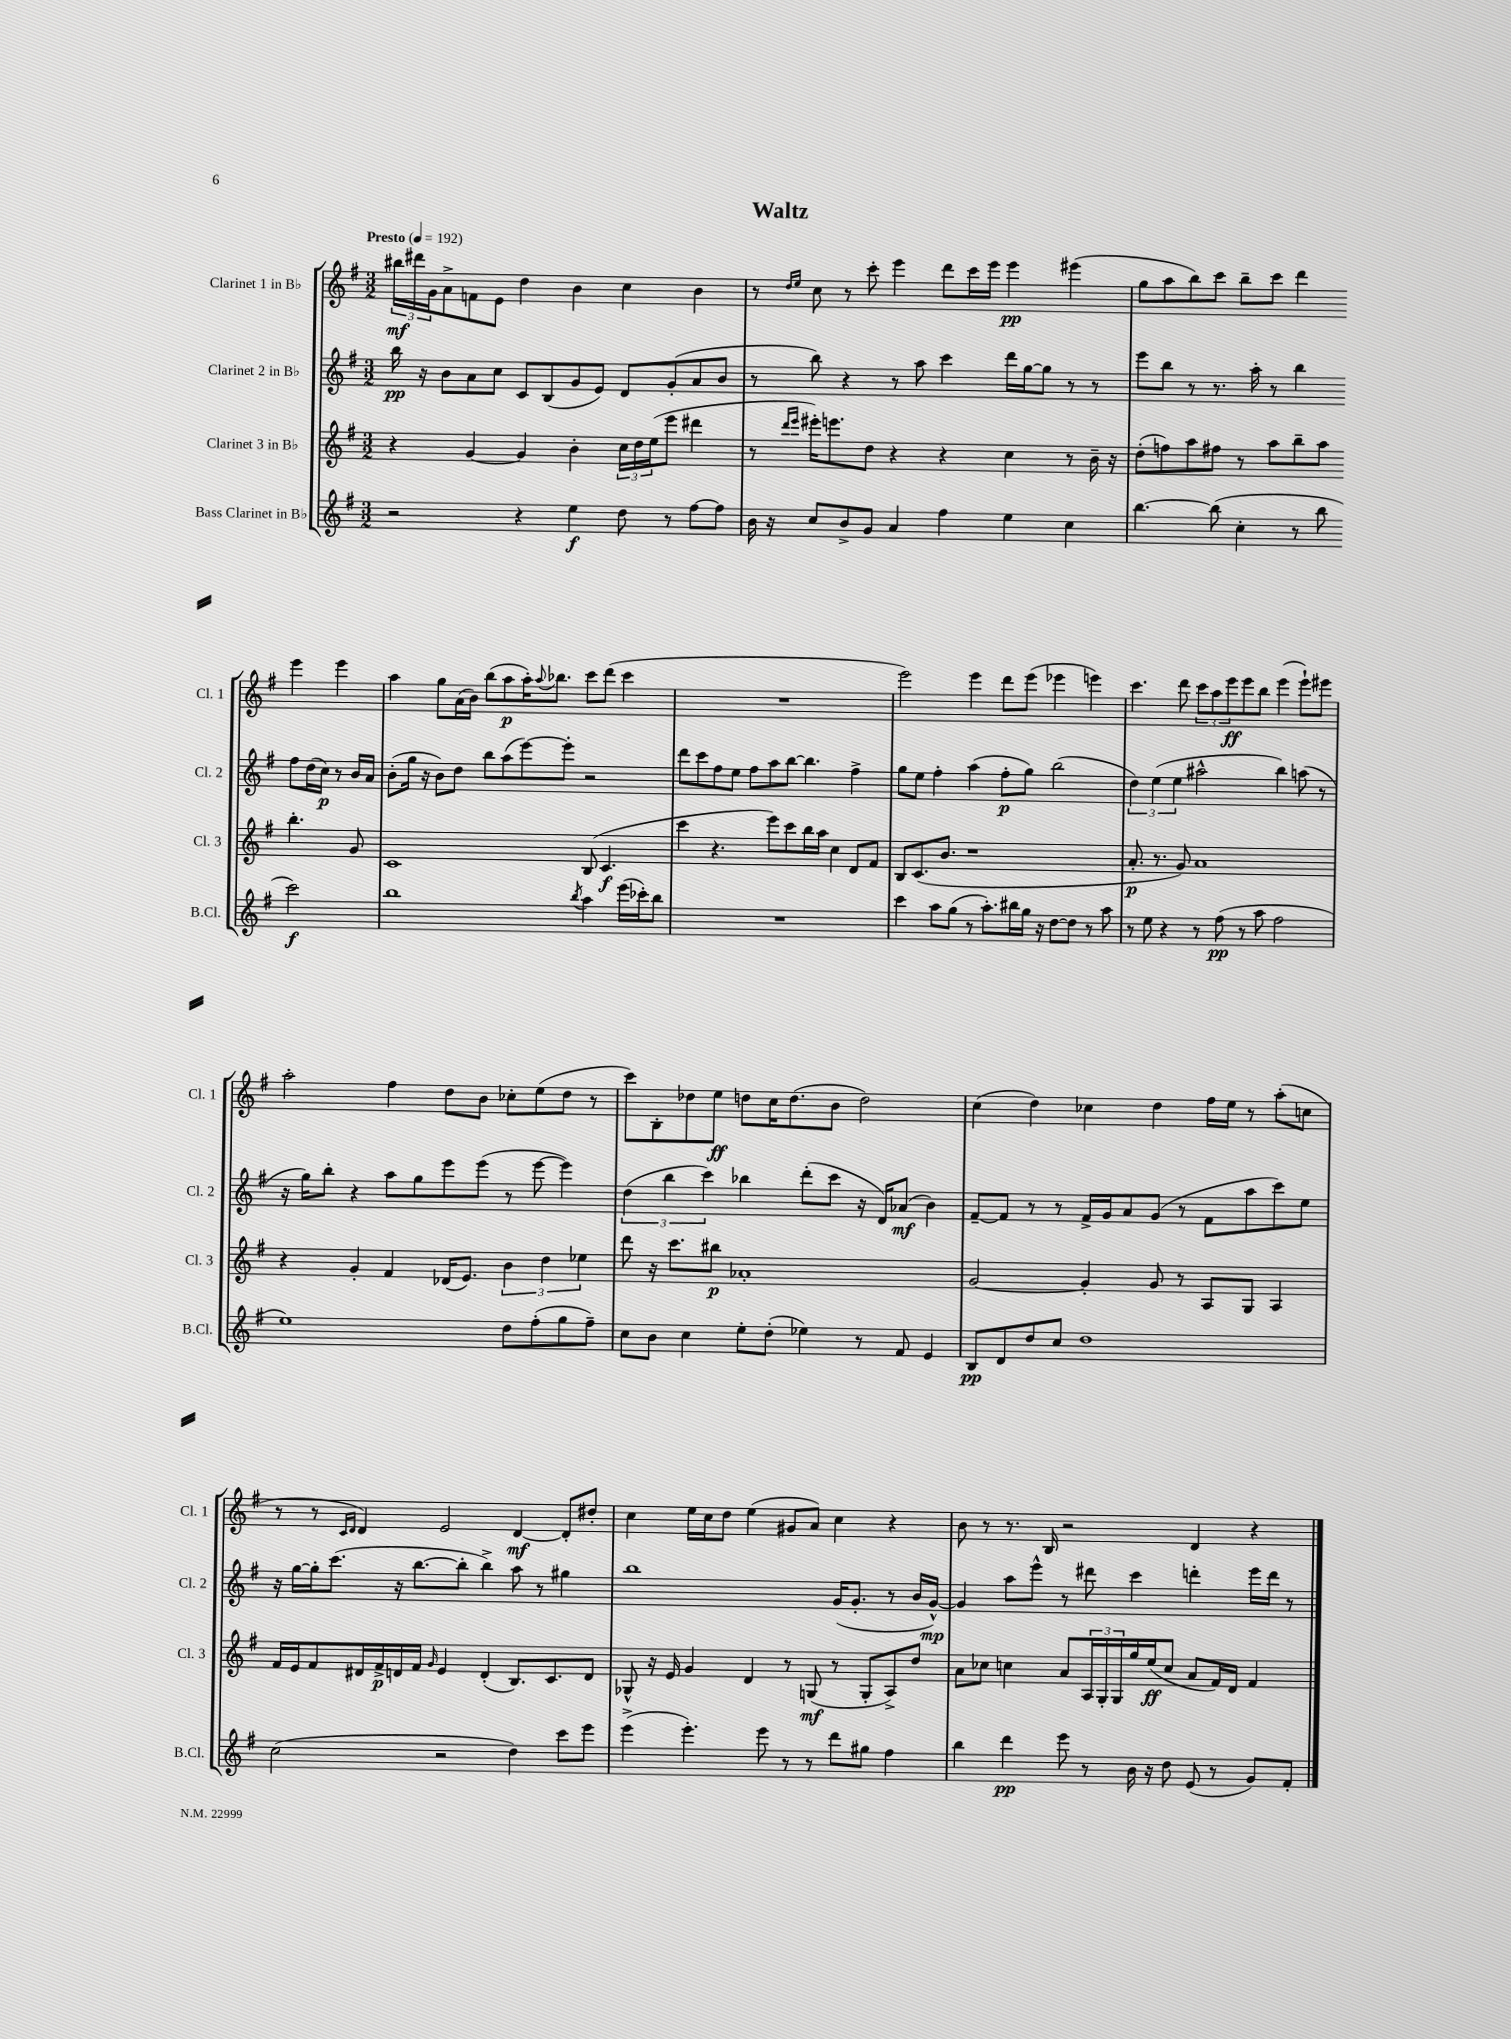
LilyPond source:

\header { title = "Waltz" }
<<
\new StaffGroup <<
\new Staff = "s0" \with { instrumentName = "Clarinet 1 in Bb" shortInstrumentName = "Cl. 1" } {
    \clef treble \key g \major \numericTimeSignature \time 3/2 \tempo "Presto" 4 = 192
    \tuplet 3/2 { bis''16\mf dis'''16 g'16 } a'8-> f'8 e'8 d''4 b'4 c''4 b'4 |
    r8 \grace { d''16 e''16 } c''8 r8 c'''8-. e'''4 d'''8 c'''16 e'''16 e'''4\pp eis'''4( |
    g''8 a''8 b''8) c'''8 b''8-- c'''8 d'''4 e'''4 e'''4 |
    a''4 g''8 a'16( b'16) b''8( a''8\p a''16-.) \appoggiatura { a''8 } bes''8. c'''8 d'''8( c'''4 |
    R1. |
    e'''2) e'''4 d'''8 e'''8( ees'''4 e'''4) |
    c'''4. d'''8 \tuplet 3/2 { c'''8 a''8 e'''8\ff } e'''8 b''8 e'''4( e'''8-!) eis'''8 |
    a''2-. fis''4 d''8 b'8 ces''8-. e''8( d''8 r8 |
    c'''8) b8-. des''8 e''8\ff d''8 c''16 d''8.( b'8 d''2) |
    c''4( d''4) ces''4 d''4 fis''16 e''16 r8 a''8-.( c''8 |
    r8 r8 \grace { c'16 d'16 } d'4) e'2 d'4~\mf d'8-. dis''8-. |
    c''4 e''16 c''16 d''8 e''4( gis'8 a'8) c''4 r4 |
    b'8 r8 r8. b16 r2 d'4 r4 \bar "|." |
}
\new Staff = "s1" \with { instrumentName = "Clarinet 2 in Bb" shortInstrumentName = "Cl. 2" } {
    \clef treble \key g \major \numericTimeSignature \time 3/2
    b''16\pp r16 b'8 a'8 c''8 c'8 b8( g'8 e'8) d'8 g'8-.( a'8 b'8 |
    r8 b''8) r4 r8 a''8 c'''4 d'''16 g''16~ g''8 r8 r8 |
    e'''8 b''8 r8 r8. a''16-. r8 b''4 fis''8 d''16( c''16\p) r8 b'16 a'16 |
    b'8-.( g''16 r16 b'8) d''8 b''8 a''8( e'''8~) e'''8-. r2 |
    d'''8 c'''8 fis''8 e''8 fis''8 a''8 b''8~ b''4. fis''4-> |
    g''8 e''8 fis''4-. a''4( fis''8-.\p g''8) b''2( |
    \tuplet 3/2 { d''4) e''4( e''4 } ais''2-^ b''4) a''8( r8 |
    r16 g''16) b''8-. r4 a''8 g''8 e'''8 e'''8( r8 e'''8~ e'''4) |
    \tuplet 3/2 { d''4( b''4 c'''4) } bes''4 d'''8-.( c'''8 r16 d'16) aes'8\mf( b'4) |
    fis'8~-- fis'8 r8 r8 fis'16-> g'16 a'8 g'8( r8 fis'8 a''8 c'''8) e''8 |
    r16 g''16~ g''16-. c'''8.( r16 b''8.~ b''8-. b''4->) a''8 r8 gis''4 |
    b''1 g'16( g'8.-. r8 b'16 g'16~-^\mp) |
    g'4 a''8 e'''8-^ r8 dis'''8 c'''4 d'''4-. e'''16 d'''16 r8 \bar "|." |
}
\new Staff = "s2" \with { instrumentName = "Clarinet 3 in Bb" shortInstrumentName = "Cl. 3" } {
    \clef treble \key g \major \numericTimeSignature \time 3/2
    r4 g'4~ g'4 b'4-. \tuplet 3/2 { c''16 d''16 e''16( } e'''8 dis'''4 |
    r8 \grace { d'''16 e'''16 } eis'''16-.) e'''8. d''8 r4 r4 c''4 r8 b'16-- r16 |
    d''8-.( f''8) a''8 fis''8 r8 a''8 b''8-- a''8 b''4.-. g'8 |
    c'1 b8( c'4.\f |
    c'''4 r4. e'''8) c'''8 b''16 a''16 c''4 d'8 fis'8 |
    b8 c'8.( b'8. r1 |
    a'8.-.\p r8. g'8) a'1 |
    r4 g'4-. fis'4 des'16( e'8.) \tuplet 3/2 { b'4 d''4 ees''4 } |
    d'''8 r16 c'''8. bis''8\p aes'1-. |
    g'2~ g'4-. g'8 r8 a8 g8 a4 |
    fis'16 e'16 fis'8 dis'16 fis'16->\p d'16 fis'16 \grace { g'16 } e'4 d'4-.( b8.) c'8. d'8 |
    ges8-^ r16 e'16 g'4 d'4 r8 g8\mf( r8 g8-. a8->) d''8 |
    a'8 ces''8 c''4 a'8 \tuplet 3/2 { a16 g16-. g16 } g''16 e''16\ff( c''8 a'8 fis'16) d'16 fis'4 \bar "|." |
}
\new Staff = "s3" \with { instrumentName = "Bass Clarinet in Bb" shortInstrumentName = "B.Cl." } {
    \clef treble \key g \major \numericTimeSignature \time 3/2
    r2 r4 e''4\f d''8 r8 fis''8~ fis''8 |
    b'16 r16 c''8 b'8-> g'8 a'4 fis''4 e''4 c''4 |
    b''4.~ b''8( c''4-. r8 b''8 c'''2\f) |
    b''1 \acciaccatura { b''8 } a''4 e'''16( ces'''16-.) b''8 |
    R1. |
    c'''4 a''8 g''8( r8 a''8.-.) bis''16 g''16 r16 d''8~ d''8 r8 a''8 |
    r8 e''8 r4 r8 fis''8\pp( r8 a''8 fis''2 |
    e''1) d''8 fis''8-.( g''8 fis''8--) |
    c''8 b'8 c''4 e''8-. d''8-.( ees''4) r8 fis'8 e'4 |
    b8\pp d'8 d''8 c''8 d''1 |
    c''2( r2 d''4) c'''8 e'''8 |
    e'''4->( e'''4.-.) e'''8 r8 r8 d'''8 gis''8 fis''4 |
    b''4 d'''4\pp e'''8 r8 b'16 r16 d''8 e'8( r8 g'8) fis'8-. \bar "|." |
}
>>
>>
\layout { \context { \Score \remove "Bar_number_engraver" } }
